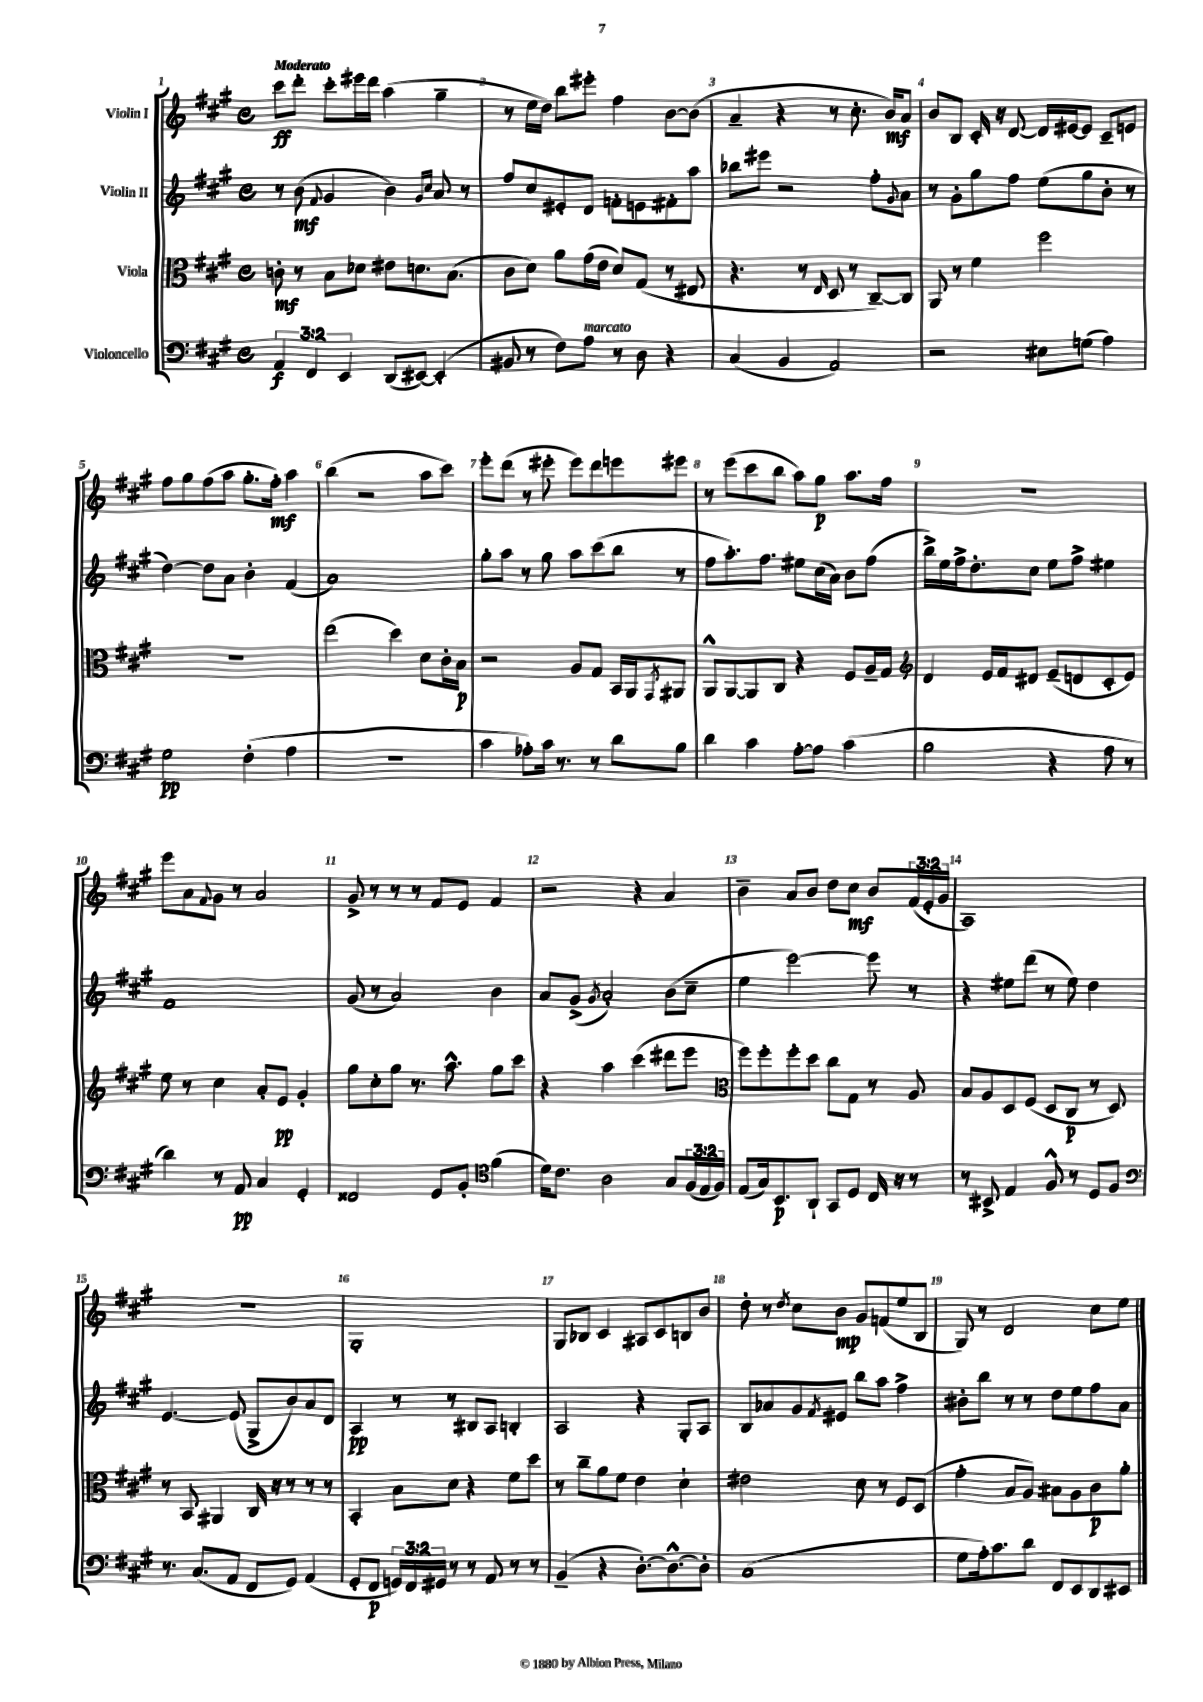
<<
\new StaffGroup <<
\new Staff = "s0" \with { instrumentName = "Violin I" } {
    \clef treble \key a \major \defaultTimeSignature \time 4/4 \override Staff.TupletNumber.text = #tuplet-number::calc-fraction-text \tempo "Moderato"
    cis'''8\ff d'''8-. cis'''8-. eis'''16 d'''16 a''4( gis''4-- |
    r8 e''16 d''16) b''8 eis'''8-. fis''4 b'8~ b'8( |
    a'4-- r4 r8 cis''8.-. b'16\mf) a'8 |
    b'8 b8 cis'16-. r16 d'8~ d'16 eis'16~ eis'8 cis'8-- e'8 |
    fis''8 gis''8 fis''8( a''8 gis''8.-. fis''16-.\mf) a''4 |
    b''4( r2 a''8 cis'''8) |
    e'''8-. d'''8( r8 eis'''8-. eis'''8) d'''8 e'''8 eis'''8 |
    r8 e'''8( cis'''8 b''8 a''8) gis''8\p a''8. fis''16 |
    R1 |
    e'''8 a'8 \appoggiatura { fis'8 } gis'8 r8 a'2 |
    gis'8-> r8 r8 r8 fis'8 e'8 fis'4 |
    r2 r4 a'4 |
    b'4-- a'8 b'8 d''8 cis''8\mf b'8 \tuplet 3/2 { fis'16( e'16-. gis'16 } |
    a1) |
    R1 |
    gis1-. |
    gis8 bes8 cis'4 ais8 cis'8 b8 b'8 |
    d''8-. r8 \acciaccatura { d''8 } cis''8 b'8\mp gis'8 f'8( e''8 b8 |
    gis8) r8 d'2 cis''8 e''8 \bar "|." |
}
\new Staff = "s1" \with { instrumentName = "Violin II" } {
    \clef treble \key a \major \defaultTimeSignature \time 4/4
    r8 b'8\mf( \appoggiatura { fis'8 } gis'4 b'4) \grace { gis'16 cis''16 } a'8 r8 |
    fis''8 cis''8 eis'8-. d'8 f'8-. e'8 fis'8-. a''8 |
    bes''8 eis'''8 r2 fis''8-. \appoggiatura { gis'8 } a'8 |
    r8 gis'8-. gis''8 fis''8 e''8( gis''8 b'8-. r8 |
    d''4~) d''8 a'8 b'4-. fis'4( |
    a'1) |
    gis''8-. a''8 r8 gis''8 a''8 cis'''8( b''8 r8 |
    fis''8 a''8.-.) fis''8. eis''8 cis''16( a'16) b'8 fis''8( |
    b''16->) e''16 fis''16-> d''8.-. cis''8 e''8 fis''8-> eis''4 |
    fis'1 |
    gis'8( r8 a'2) b'4 |
    a'8 gis'8->( \acciaccatura { gis'8 } a'2-.) b'8( cis''8-- |
    e''4 e'''2~) e'''8 r8 |
    r4 eis''8 d'''8( r8 eis''8) d''4 |
    e'4.~ e'8( gis8-> b'8) a'8 d'8 |
    a4\pp r8 r8 bis8 a8 b4-. |
    a2 r4 gis8-. a8 |
    b8 aes'8 gis'8 \acciaccatura { fis'8 } eis'8 b''8 a''8 fis''4-> |
    bis'8-. b''8 r8 r8 d''8 e''8 fis''8 a'8 \bar "|." |
}
\new Staff = "s2" \with { instrumentName = "Viola" } {
    \clef alto \key a \major \defaultTimeSignature \time 4/4
    c'8-.\mf r8 b8 des'8 eis'8 d'8. b8.( |
    cis'8 d'8) a'8 gis'16( e'16 d'8) gis8( r8 eis8 |
    r4. r8 \grace { e16 } d8 r8 cis8~--) cis8 |
    a,8 r8 fis'4 fis''2 |
    R1 |
    e''2( d''4) d'8 cis'16-. b16\p |
    r2 a8 gis8 b,16 a,16 \acciaccatura { gis,8 } ais,8 |
    a,8-^ a,8~ a,8 cis8 r4 fis8 a16-- gis16 |
    \clef treble d'4 e'16 fis'16 dis'8 e'8--( d'8 cis'8-. e'8) |
    e''8 r8 cis''4 a'8-. e'8\pp gis'4-. |
    gis''8 cis''8-. gis''8 r8. a''8.-^ gis''8 cis'''8 |
    r4 a''4 cis'''4( dis'''8 e'''8 |
    \clef alto fis''8) fis''8-. fis''8-. d''8 cis''8 gis8 r8 a8 |
    b8 a8 d8 fis8( d8 cis8\p r8 d8) |
    r8 b,8 ais,4 cis16 r16 r8 r8 r8 |
    b,4-. b8 d'8 r4 fis'8 d''8 |
    r8 cis''8-- a'8 fis'8 e'4 d'4-! |
    eis'2 d'8 r8 fis8 d8( |
    gis'4-. b8 a8) bis8 a8 cis'8\p a'8-. \bar "|." |
}
\new Staff = "s3" \with { instrumentName = "Violoncello" } {
    \clef bass \key a \major \defaultTimeSignature \time 4/4 \override Staff.TupletNumber.text = #tuplet-number::calc-fraction-text
    \tuplet 3/2 { a,4\f fis,4 e,4 } d,8( eis,8~) eis,4-.( |
    bis,8 r8 fis8) a8^\markup { \italic "marcato" } r8 d8 r4 |
    cis4( b,4 a,2) |
    r2 eis8 g8( a4) |
    gis2\pp fis4-.( a4 |
    R1 |
    cis'4 aes8-.) cis'16 r8. r8 d'8 b8 |
    d'4 cis'4 a8~-. a8 cis'4( |
    b2 r4 a8 r8 |
    d'4) r8 a,8\pp cis4 gis,4-. |
    fisis,2 gis,8 b,8-. \clef tenor fis'4( |
    d'16) cis'8. a2 gis8 \tuplet 3/2 { fis16( e16 fis16) } |
    e8( gis16) b,8.\p a,8-! gis,8 d8 cis16 r16 r8 |
    r8 bis,8-> e4 fis8-^ r8 d8 fis8 |
    \clef bass r8. cis8.( a,8 fis,8 gis,8) a,4( |
    gis,8-. fis,8\p \tuplet 3/2 { g,16) fis,16 gis,16 } r8 r8 a,8 r8 r8 |
    b,4--( r4 d8.~-.) d8.~-^ d8-. |
    cis1( |
    gis8 a16-.) cis'8. d'8 fis,8 e,8 d,8 eis,8 \bar "|." |
}
>>
>>
\layout { \context { \Score \override BarNumber.break-visibility = ##(#f #t #t) barNumberVisibility = #all-bar-numbers-visible } }
